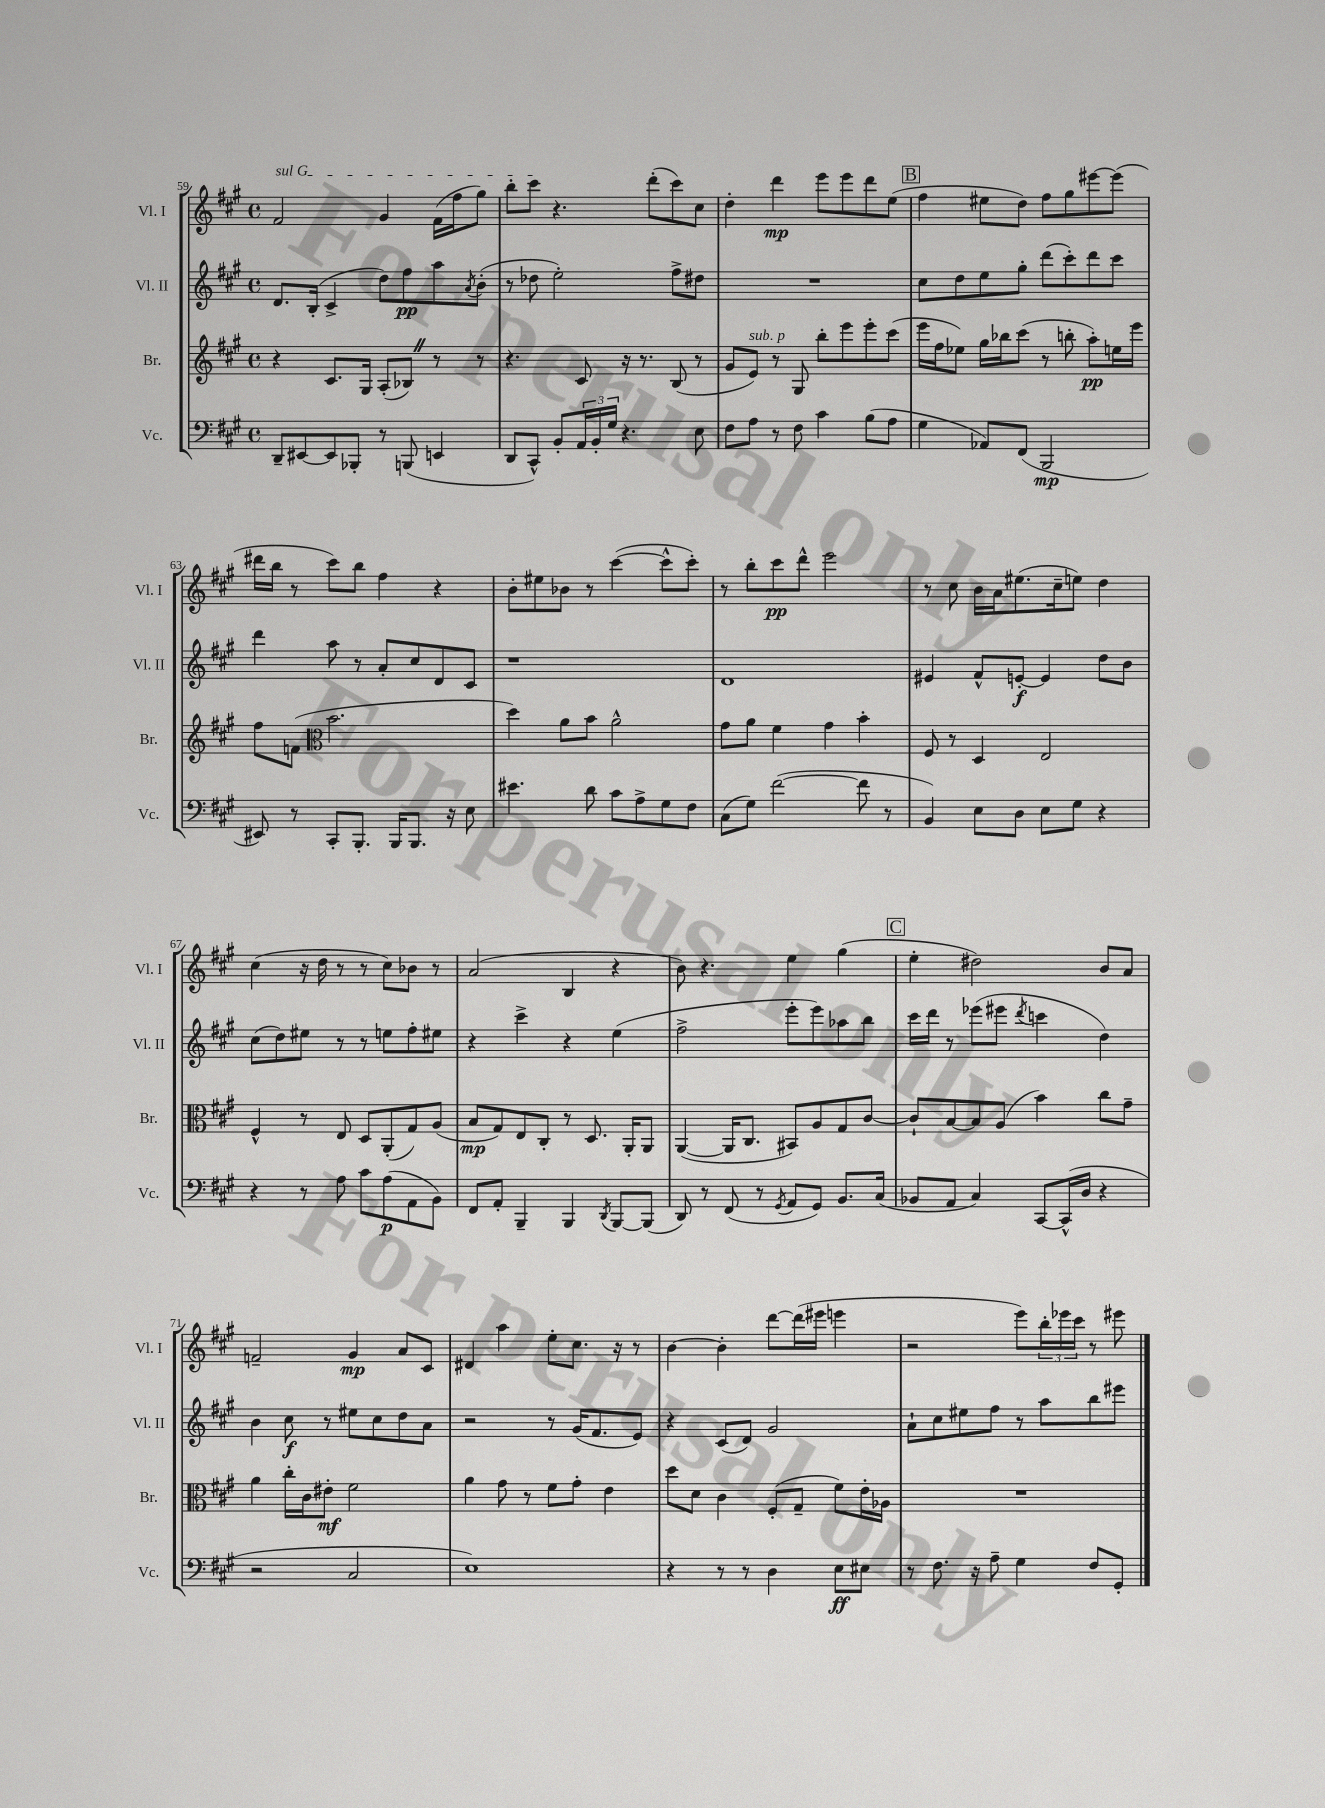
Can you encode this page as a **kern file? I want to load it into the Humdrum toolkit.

**kern	**kern	**kern	**kern
*staff4	*staff3	*staff2	*staff1
*clefF4	*clefG2	*clefG2	*clefG2
*k[f#c#g#]	*k[f#c#g#]	*k[f#c#g#]	*k[f#c#g#]
*M4/4	*M4/4	*M4/4	*M4/4
*met(c)	*met(c)	*met(c)	*met(c)
8DD~	4r	8.d	2f#
[8EE#	.	.	.
.	.	(16B'	.
8EE#]	8.c#	4c#^	.
8BBB-'	.	.	.
.	16G#	.	.
8r	(8A'	8dd)	4g#
(8BBB	8B-)	8ff#	.
4EE	8r	8aa	(16f#
.	.	.	16ff#
.	.	8qa	.
.	8r	(8b'	8gg#)
=	=	=	=
8DD	4.r	8r	8bb'
8CC#^^)	.	8dd-	8ccc#
8BB'	.	2ee')	4.r
24AA	8c#	.	.
24BB'	.	.	.
24G#	.	.	.
4.r	16r	.	.
.	8.r	.	.
.	.	.	(8ddd'
.	(8B	8ff#^	8ccc#)
8E	8r	8dd#	8cc#
=	=	=	=
8F#	8g#	1r	4dd'
8A	8e)	.	.
8r	8r	.	4ddd
8F#	8G#	.	.
4c#	8bb'	.	8eee
.	8eee	.	8eee
(8B	8eee'	.	8ddd
8A	(8ccc#	.	(8ee
=	=	=	=
4G#	16eee	8cc#	4ff#
.	16ff#	.	.
.	8ee-)	8dd	.
8AA-)	16gg#	8ee	8ee#
.	16bb-	.	.
(8FF#	(8ccc#	8gg#'	8dd)
2BBB	8r	(8ddd	8ff#
.	8bb'	8ccc#')	8gg#
.	8aa')	8ddd	[8eee#
.	16ee	8ccc#	(8eee#]
.	16eee	.	.
=	=	=	=
8EE#)	8ff#	4ddd	16ddd#
.	.	.	16bb
8r	(8f	.	8r
*	*clefC3	*	*
8CC#'	2.b	8aa	8ccc#)
8.BBB'	.	8r	8bb
.	.	8a'	4ff#
16BBB	.	.	.
8.BBB	.	8cc#	.
.	.	8d	4r
16r	.	.	.
8E	.	8c#	.
=	=	=	=
4.e#	4dd)	1r	8b'
.	.	.	8ee#
.	8a	.	8b-
8d	8b	.	8r
8c#	2a^^	.	([4ccc#
8A^	.	.	.
8G#	.	.	8ccc#^^]
8F#	.	.	8ccc#')
=	=	=	=
(8C#	8g#	1d	8r
8G#)	8a	.	8bb'
([2f#	4f#	.	8ccc#
.	.	.	8ddd^^
.	4g#	.	2eee
8f#]	4b'	.	.
8r	.	.	.
=	=	=	=
4BB)	8F#	4e#	8r
.	8r	.	8cc#
8E	4D	8f#^^	16b
.	.	.	16a
8D	.	[8e'	(8.ee#
8E	2E	4e]	.
.	.	.	16cc#~
8G#	.	.	8ee)
4r	.	8dd	4dd
.	.	8b	.
=	=	=	=
4r	4F#^^	(8cc#	(4cc#
.	.	8dd)	.
8r	8r	8ee#	16r
.	.	.	16dd
8A	8E	8r	8r
8c#	8D	8r	8r
(8A	(8AA'	8ee	8cc#)
8AA	8G#)	8ff#'	8b-
8BB)	(8A	8ee#	8r
=	=	=	=
8FF#	8B	4r	(2a
8AA'	8G#)	.	.
4BBB~	8E	4ccc#^	.
.	8C#'	.	.
4BBB	8r	4r	4B
.	8.D	.	.
8qDD	.	.	.
[8BBB	.	(4ee	4r
.	16AA'	.	.
(8BBB]	8AA	.	.
=	=	=	=
8DD)	([4AA	2ff#^	8b)
8r	.	.	4.r
(8FF#	16AA]	.	.
.	8.C#	.	.
8r	.	.	.
8qGG#	.	.	.
8AA	8BB#)	8eee'	4ee
8GG#)	8A	8eee)	.
8.BB	8G#	8aa-	(4gg#
.	[8c#	8bb	.
(16C#	.	.	.
=	=	=	=
8BB-	8c#`]	16ccc#	4ee'
.	.	16ddd	.
8AA	[8B	8r	.
4C#)	8B]	(8eee-	2dd#)
.	(8A	8eee#	.
.	.	8qddd	.
[8CC#	4b)	4ccc	.
(16CC#^^]	.	.	.
16D	.	.	.
4r	8cc#	4dd)	8b
.	8g#~	.	8a
=	=	=	=
2r	4a	4b	2f~
.	16cc#'	8cc#	.
.	16c#	.	.
.	8e#'	8r	.
2C#	2f#	8ee#	4g#
.	.	8cc#	.
.	.	8dd	8a
.	.	8a	8c#
=	=	=	=
1E)	4a	2r	4d#
.	8g#	.	4aa
.	8r	.	.
.	8f#	8r	8ee'
.	8g#'	(16g#	8.cc#
.	.	8.f#	.
.	4e	.	.
.	.	.	16r
.	.	8e)	8r
=	=	=	=
4r	8dd	4r	[4b
.	8d	.	.
8r	4c#	(8c#	4b']
8r	.	8d)	.
4D	(8F#'	2g#	[8ddd
.	8G#~	.	(16ddd]
.	.	.	16eee#
8E	8f#)	.	4eee
8E#	16e'	.	.
.	16A-	.	.
=	=	=	=
8r	1r	8a`	2r
8.F#	.	8cc#	.
.	.	8ee#	.
16r	.	.	.
8A~	.	8ff#	.
4G#	.	8r	8eee)
.	.	8aa	24bb'
.	.	.	24eee-
.	.	.	24ccc#
8F#	.	8bb	8r
8GG#'	.	8eee#	8eee#
==	==	==	==
*-	*-	*-	*-
